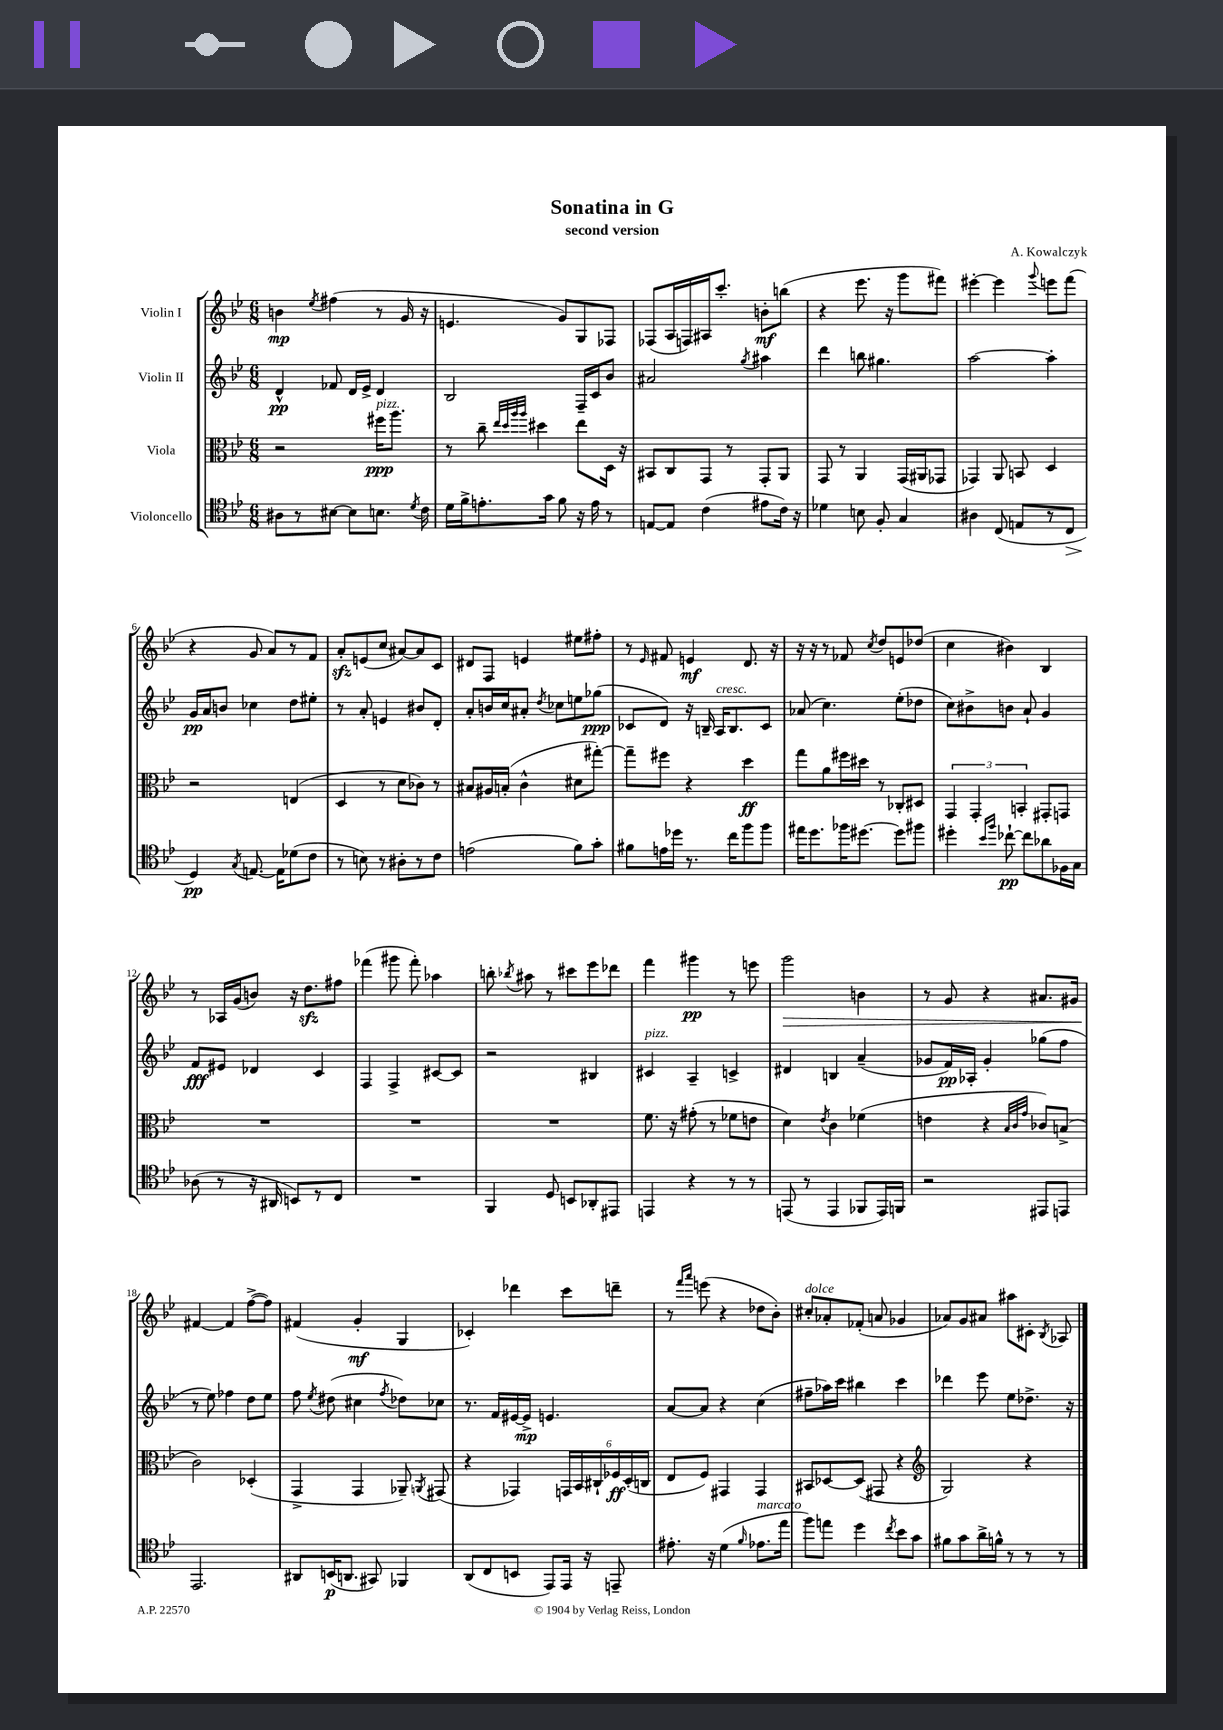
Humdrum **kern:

**kern	**dynam	**kern	**dynam	**kern	**dynam	**kern	**dynam
*part4	*part4	*part3	*part3	*part2	*part2	*part1	*part1
*staff4	*staff4	*staff3	*staff3	*staff2	*staff2	*staff1	*staff1
*I"Violoncello	*	*I"Viola	*	*I"Violin II	*	*I"Violin I	*
*clefC4	*	*clefC3	*	*clefG2	*	*clefG2	*
*k[b-e-]	*	*k[b-e-]	*	*k[b-e-]	*	*k[b-e-]	*
*M6/8	*	*M6/8	*	*M6/8	*	*M6/8	*
=1	=1	=1	=1	=1	=1	=1	=1
8A#X\L	.	2r	.	4d^^/	pp	4bn\	mp
8r	.	.	.	.	.	.	.
.	.	.	.	.	.	8qee-/	.
[8B#X\J	.	.	.	8f-X/	.	(4ff#X\	.
8B#\L]	.	.	.	16d/LL	.	.	.
.	.	.	.	16e-^/JJ	.	.	.
!	!	!LO:TX:a:i:t=pizz.	!	!	!	!	!
8.Bn\J	.	16ff#X\KL	ppp	4d/	.	8r	.
.	.	8.aa\J	.	.	.	.	.
.	.	.	.	.	.	16g/	.
8qd/	.	.	.	.	.	.	.
16c\	.	.	.	.	.	16r	.
=2	=2	=2	=2	=2	=2	=2	=2
16d\LL	.	8r	.	2B-/	.	4.en/	.
16f^\J	.	.	.	.	.	.	.
8.en'\	.	8cc~\	.	.	.	.	.
.	.	32qqee-/LLL	.	.	.	.	.
.	.	32qqdd/	.	.	.	.	.
.	.	32qqaa/	.	.	.	.	.
.	.	32qqaa/JJJ	.	.	.	.	.
.	.	4dd#X\	.	.	.	.	.
16g\Jk	.	.	.	.	.	.	.
8f\	.	.	.	.	.	8g/L)	.
16r	.	8ee-\L	.	16F~/LL	.	8G/	.
16e\	.	.	.	16c/J	.	.	.
8r	.	16D\Jk	.	8b-/J	.	8F-X/J	.
.	.	16r	.	.	.	.	.
=3	=3	=3	=3	=3	=3	=3	=3
[8En/L	.	8BB#X/L	.	2a#X/	.	(8F-X/L	.
8E/J]	.	8C/	.	.	.	16A/L	.
.	.	.	.	.	.	16Fn/)	.
(4c\	.	8GG/J	.	.	.	16A#X/J	.
.	.	.	.	.	.	8.ccc'/J	.
.	.	8r	.	.	.	.	.
.	.	.	.	8qgg/	.	.	.
8e#X\L	.	8GG'/L	.	4aa#X\	.	8bn'\L	mf
16c\Jk)	.	8AA/J	.	.	.	(8bbn\J	.
16r	.	.	.	.	.	.	.
=4	=4	=4	=4	=4	=4	=4	=4
4d-X\	.	8GG/	.	4ddd\	.	4r	.
.	.	8r	.	.	.	.	.
8Bn\	.	4AA/	.	8bbn\	.	8.eee-\	.
8F'/	.	.	.	4.gg#X\	.	.	.
.	.	.	.	.	.	16r	.
4G/	.	(16GG/LL	.	.	.	8ggg\L	.
.	.	16AA#X/J	.	.	.	.	.
.	.	8GG-X/J	.	.	.	8fff#X\J)	.
=5	=5	=5	=5	=5	=5	=5	=5
4A#X\	.	4GG-X/)	.	[2aa\	.	[4eee#X'\	.
(8C/	.	8AA/	.	.	.	4eee#\]	.
8En/L	.	8BBn/	.	.	.	.	.
.	.	.	.	.	.	8qqggg/	.
8r	.	4D/	.	4aa'\]	.	8eeen\L	.
!	!LO:HP:b	!	!	!	!	!	!
8C/J	>	.	.	.	.	(8fff\J	.
!!LO:LB:g=z
=6	=6	=6	=6	=6	=6	=6	=6
4D/)	pp	2r	.	16g/LL	pp	4r	.
.	.	.	.	16a/J	.	.	.
.	.	.	.	8bn/J	.	.	.
8qG/	.	.	.	.	.	.	.
[8.En/	]	.	.	4cc-X\	.	8g/	.
.	.	.	.	.	.	8a/L)	.
16E\KL]	.	.	.	.	.	.	.
(8d-X\	.	(4En/	.	8dd\L	.	8r	.
8c\J	.	.	.	8ee#X'\J	.	8f/J	.
=7	=7	=7	=7	=7	=7	=7	=7
8r	.	4D/	.	8r	.	8azz'/L	.
8Bn\)	.	.	.	8a'/	.	(8en/	.
8r	.	8r	.	4en/	.	8cc/J	.
8A#X'\L	.	8d\L	.	.	.	[8a#X/L)	.
8r	.	8c-X\J)	.	8b#X/L	.	8a#/]	.
8c\J	.	8r	.	8d'/J	.	8c/J	.
=8	=8	=8	=8	=8	=8	=8	=8
(2en\	.	8B#X/L	.	8a'/L	.	8d#X/L	.
.	.	16A#X/L	.	16bn/L	.	8F/J	.
.	.	(16Bn'/JJ	.	16cc/J	.	.	.
.	.	4c^^\	.	8a#X'/J	.	4en/	.
.	.	.	.	8qdd/	.	.	.
.	.	.	.	8cc-X\L	.	.	.
8f\L)	.	8d#X\L	.	8een\	.	8ee#X\L	.
8g'\J	.	[8gg#X'\J)	.	(8gg-X\J	ppp	8ff#X'\J	.
=9	=9	=9	=9	=9	=9	=9	=9
8f#X\L	.	8gg#~\L]	.	8c-X/L	.	8r	.
.	.	.	.	.	.	16qqe-/	.
16en\L	.	8ff#X\J	.	8d/J)	.	8f#X/	.
16dd-X\JJ	.	.	.	.	.	.	.
8.r	.	4r	.	16r	.	4en/	mf
.	.	.	.	16Bn~/	.	.	.
!	!	!	!	!LO:TX:a:i:t=cresc.	!	!	!
.	.	.	.	16A/KL	.	.	.
16cc\KL	.	.	.	8.B/	.	.	.
8ff\	.	4dd\	ff	.	.	8.d/	.
8ff\J	.	.	.	8c-/J	.	.	.
.	.	.	.	.	.	16r	.
=10	=10	=10	=10	=10	=10	=10	=10
16ee#X\KL	.	8gg\L	.	(8a-X/	.	16r	.
8.dd\	.	.	.	.	.	16r	.
.	.	8a\	.	4.cc\)	.	8r	.
16ff-X\K	.	16ff#X\L	.	.	.	8f-X/	.
[8.dd#X\J	.	16dd#X\JJ	.	.	.	.	.
.	.	.	.	.	.	8qcc/	.
.	.	8r	.	.	.	8dd/L	.
8dd#\L]	.	8C-X'/L	.	(8ee-'\L	.	8en/	.
8ff#X\J	.	8D#X/J	.	8dd-X\J	.	(8dd-X/J	.
=11	=11	=11	=11	=11	=11	=11	=11
4dd#X'\	.	6GG/	.	8cc\L)	.	4cc\	.
.	.	.	.	8b#X^\	.	.	.
.	.	6GG'/	.	.	.	.	.
16qqb-/LL	.	.	.	.	.	.	.
16qqff/JJ	.	.	.	.	.	.	.
[8cc-X`\	pp	.	.	8bn\J	.	4b#X\)	.
.	.	6BBn'/	.	.	.	.	.
8cc-\L]	.	.	.	8a`/	.	.	.
8a-X\	.	8GG#X'/L	.	4g/	.	4B-/	.
16F-X\L	.	8GGn/J	.	.	.	.	.
16G\JJ	.	.	.	.	.	.	.
!!LO:LB:g=z
=12	=12	=12	=12	=12	=12	=12	=12
(8A-X\	.	2.r	.	8f/L	fff	8r	.
8r	.	.	.	8e#X/J	.	16A-X/LL	.
.	.	.	.	.	.	(16g/J	.
16r	.	.	.	4d-X/	.	8bn/J)	.
16AA#X/	.	.	.	.	.	.	.
8BBn/L)	.	.	.	.	.	16r	.
.	.	.	.	.	.	8.ddzz\L	.
8r	.	.	.	4c/	.	.	.
8C/J	.	.	.	.	.	8ff#X\J	.
=13	=13	=13	=13	=13	=13	=13	=13
2.r	.	2.r	.	4F/	.	(4fff-X\	.
.	.	.	.	4F^/	.	8ggg#X\	.
.	.	.	.	.	.	8fff-'\)	.
.	.	.	.	[8c#X/L	.	4aa-X\	.
.	.	.	.	8c#/J]	.	.	.
=14	=14	=14	=14	=14	=14	=14	=14
4FF/	.	2.r	.	2r	.	8bbn'\	.
.	.	.	.	.	.	8qbb-X/	.
.	.	.	.	.	.	8aa#X\	.
8D/	.	.	.	.	.	8r	.
8BBn/L	.	.	.	.	.	8ccc#X\L	.
8AA-X'/	.	.	.	4B#X/	.	8eee-\	.
8EE#X/J	.	.	.	.	.	8ddd-X\J	.
=15	=15	=15	=15	=15	=15	=15	=15
!	!	!	!	!LO:TX:a:i:t=pizz.	!	!	!
4EEn/	.	8.f\	.	4c#X/	.	4fff\	.
.	.	16r	.	.	.	.	.
4r	.	(8g#X'\	.	4A~/	.	4ggg#X\	pp
.	.	8r	.	.	.	.	.
8r	.	8f-X\L	.	4cn^/	.	8r	.
8r	.	8en\J	.	.	.	8eeen\	.
=16	=16	=16	=16	=16	=16	=16	=16
!	!	!	!	!	!	!	!LO:HP:b
(8EEn/	.	4d\)	.	4d#X/	.	2ggg\	>
8r	.	.	.	.	.	.	.
.	.	8qe-/	.	.	.	.	.
4EE/	.	4c\	.	4Bn/	.	.	.
8FF-X/L	.	(4f-X\	.	(4a~/	.	4bn\	.
16EE/L)	.	.	.	.	.	.	.
16FFn/JJ	.	.	.	.	.	.	.
=17	=17	=17	=17	=17	=17	=17	=17
2r	.	4en\	.	8g-X/L	.	8r	.
.	.	.	.	16f/L)	pp	8g/	.
.	.	.	.	16A-X'/JJ	.	.	.
.	.	4r	.	4g-'/	.	4r	.
.	.	32qqB-/LLL	.	.	.	.	.
.	.	32qqc/	.	.	.	.	.
.	.	32qqg/JJJ	.	.	.	.	.
8EE#X/L	.	8c-X/L)	.	(8gg-X\L	.	8.a#X/L	.
8EEn/J	.	(8Bn^/J	.	8ff\J	.	.	.
.	.	.	.	.	.	16g#X/Jk	.
!!LO:LB:g=z
=18	=18	=18	=18	=18	=18	=18	=18
2.EE-/	.	2c\)	.	8r	.	[4f#X/	.
.	.	.	.	8ee-\)	.	.	.
.	.	.	.	4ff-X\	.	4f#/]	]
.	.	(4D-X'/	.	8dd\L	.	([8ff^\L	.
.	.	.	.	8ee-\J	.	8ff\J])	.
=19	=19	=19	=19	=19	=19	=19	=19
8AA#X/L	.	4GG^/	.	8ff\	.	(4f#X/	.
.	.	.	.	8qee-/	.	.	.
(16BBn/K	p	.	.	(8dd#X\	.	.	.
8.AAn/J	.	.	.	.	.	.	.
.	.	4GG/	.	4cc#X\	.	4g'/	mf
8GG#X/)	.	.	.	.	.	.	.
.	.	.	.	8qff/	.	.	.
4FF-X/	.	8AA-X~/)	.	8dd-X\L)	.	4G/	.
.	.	8qAAn/	.	.	.	.	.
.	.	(8GG#X/	.	8cc-X\J	.	.	.
=20	=20	=20	=20	=20	=20	=20	=20
(8AA/L	.	4r	.	8.r	.	4c-X'/)	.
8C/	.	.	.	.	.	.	.
.	.	.	.	16f/LL	.	.	.
8BBn/J	.	4GG-X/)	.	[16e#X/	.	4ddd-X\	.
.	.	.	.	16e#^/JJ]	mp	.	.
8EE-/L)	.	.	.	4.en/	.	.	.
16EE-/Jk	.	24GGn/LL	.	.	.	8ccc\L	.
.	.	24BB-/	.	.	.	.	.
16r	.	.	.	.	.	.	.
.	.	24C#X`/	.	.	.	.	.
8EEn~/	.	24F-X/	ff	.	.	8dddn~\J	.
.	.	(24D'/	.	.	.	.	.
.	.	24Cn/JJ	.	.	.	.	.
=21	=21	=21	=21	=21	=21	=21	=21
8.e#X'\	.	8E-/L	.	[8a/L	.	8r	.
.	.	.	.	.	.	16qqfff/LL	.
.	.	.	.	.	.	16qqaaa/JJ	.
.	.	8F/J)	.	8a/J]	.	(8eeen\	.
16r	.	.	.	.	.	.	.
(4d\	.	4GG#X/	.	4r	.	4r	.
16qqf/	.	.	.	.	.	.	.
!LO:TX:a:i:t=marcato	!	!	!	!	!	!	!
8.e-X\L	.	4GG#/	.	(4cc\	.	8dd-X\L	.
.	.	.	.	.	.	8b-'\J)	.
16ee-\Jk	.	.	.	.	.	.	.
=22	=22	=22	=22	=22	=22	=22	=22
!	!	!	!	!	!	!LO:TX:a:i:t=dolce	!
8ff\L)	.	8BB#X/L	.	8ff#X~\L	.	8cc#X'/L	.
8een\J	.	[8D-X/	.	16aa-X\L)	.	8a-X'/	.
.	.	.	.	16ccc\JJ	.	.	.
4dd\	.	(8D-/J]	.	4bb#X\	.	(8f-X'/J	.
.	.	8GG#X/	.	.	.	8an/	.
8qcc/	.	.	.	.	.	.	.
8b-\L	.	4r	.	4ccc\	.	4g-X/	.
8g\J	.	.	.	.	.	.	.
=23	=23	=23	=23	=23	=23	=23	=23
*	*	*clefG2	*	*	*	*	*
8f#X\L	.	2G/)	.	4ddd-X\	.	8a-X/L)	.
8g\	.	.	.	.	.	8g/	.
16a^\L	.	.	.	8eee-\	.	8a#X/J	.
16fn^^\JJ	.	.	.	.	.	.	.
8r	.	.	.	8ee-\L	.	8aa#X\L	.
8r	.	4r	.	8.dd-X^\J	.	8c#X'\J	.
.	.	.	.	.	.	8qB-/	.
8r	.	.	.	.	.	8A-X/	.
.	.	.	.	16r	.	.	.
==	==	==	==	==	==	==	==
*-	*-	*-	*-	*-	*-	*-	*-
